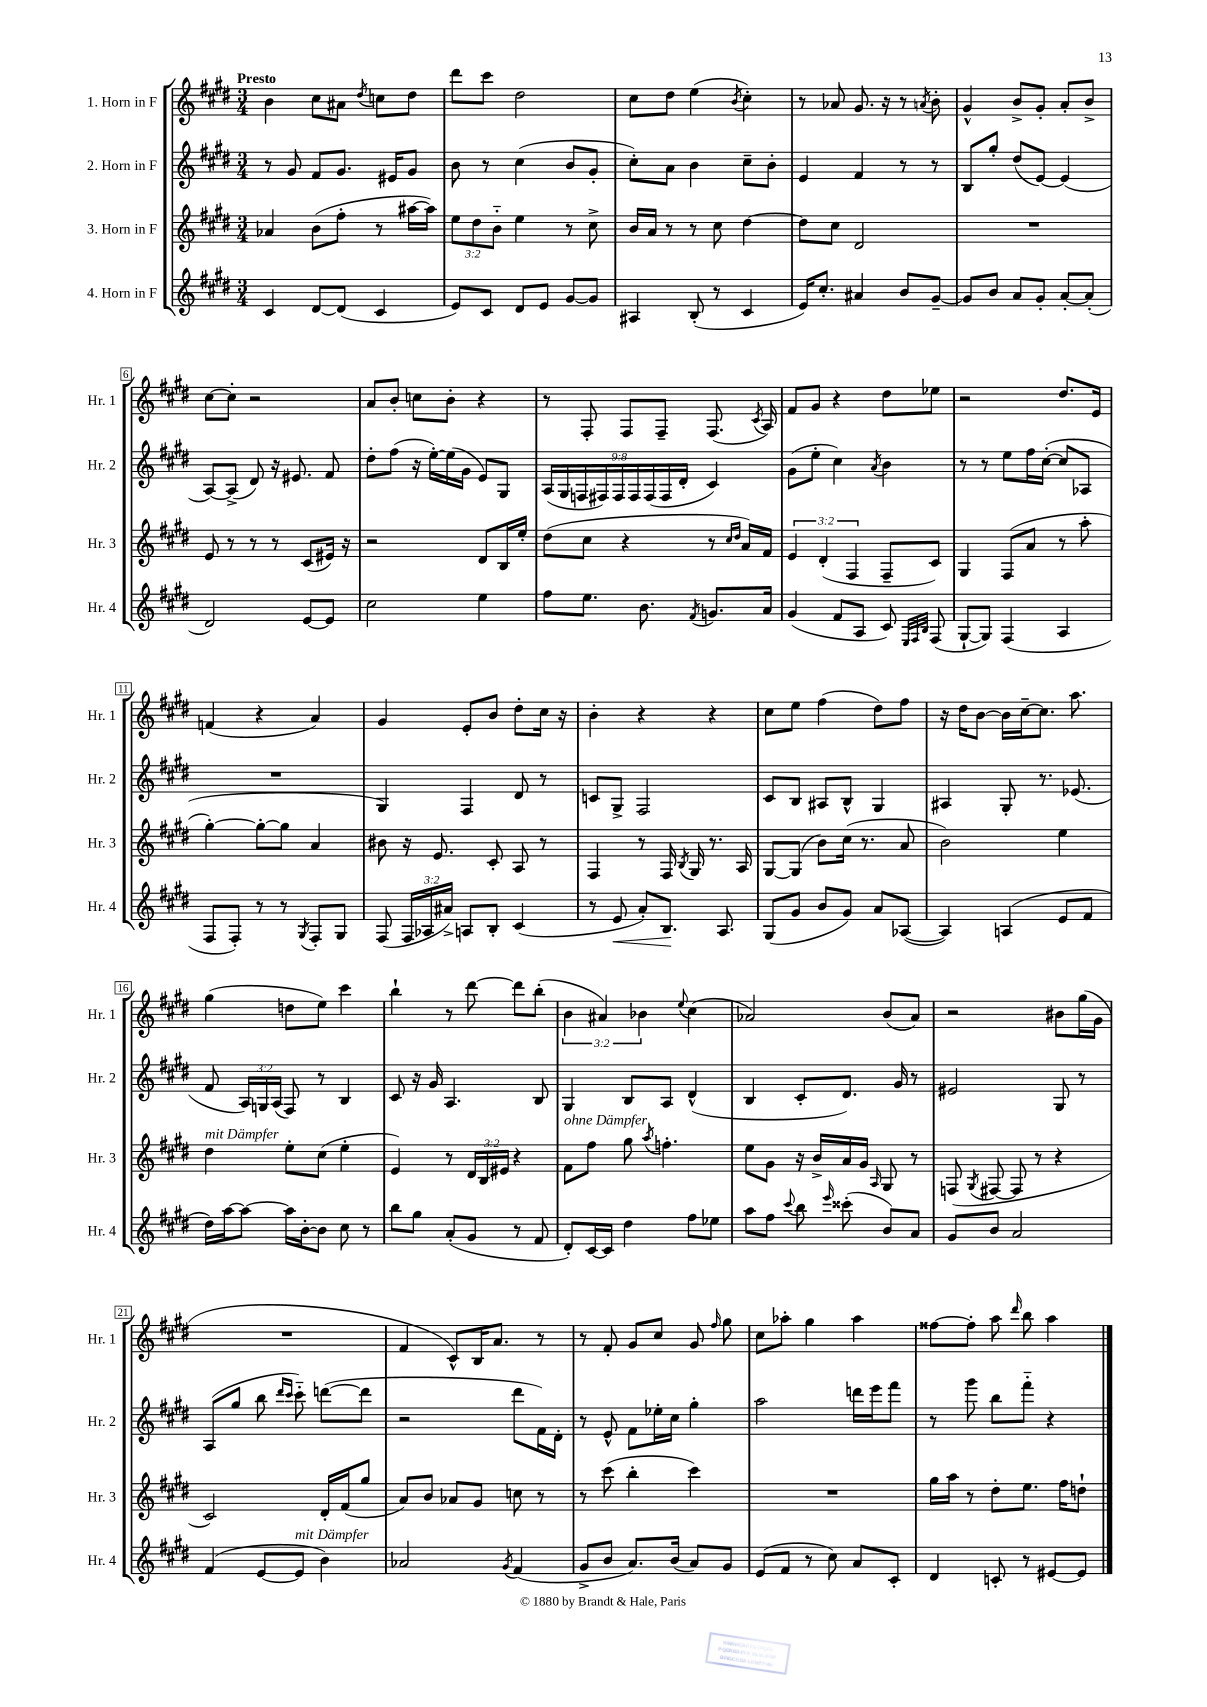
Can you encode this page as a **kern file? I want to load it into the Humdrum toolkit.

**kern	**kern	**kern	**kern
*staff4	*staff3	*staff2	*staff1
*clefG2	*clefG2	*clefG2	*clefG2
*k[f#c#g#d#]	*k[f#c#g#d#]	*k[f#c#g#d#]	*k[f#c#g#d#]
*M3/4	*M3/4	*M3/4	*M3/4
4c#	4a-	8r	4b
.	.	8g#	.
[8d#	(8b	8f#	8cc#
(8d#]	8ff#'	8.g#	8a#
.	.	.	8qdd#
4c#	8r	.	8cc
.	.	16e#	.
.	[16aa#	8g#	8dd#
.	16aa#])	.	.
=	=	=	=
8e)	12ee	8b	8ddd#
.	12dd#	.	.
8c#	.	8r	8ccc#
.	12b'~	.	.
8d#	4ee	(4cc#	2dd#
8e	.	.	.
[8g#	8r	8b	.
8g#]	8cc#^	8g#'	.
=	=	=	=
4A#	16b	8cc#')	8cc#
.	16a	.	.
.	8r	8a	8dd#
(8B'	8r	4b	(4ee
8r	8cc#	.	.
.	.	.	8qb
4c#	[4dd#	8cc#~	4cc#')
.	.	8b'	.
=	=	=	=
16e)	8dd#]	4e	8r
8.cc#'	.	.	.
.	8cc#	.	8a-
4a#	2d#	4f#	8.g#
.	.	.	16r
8b	.	8r	8r
.	.	.	8qa
[8g#~	.	8r	8b'
=	=	=	=
8g#]	2.r	8B	4g#^^
8b	.	8gg#'	.
8a	.	(8dd#	8b^
8g#'	.	[8e)	8g#'
[8a'	.	(4e]	8a'
(8a']	.	.	8b^
=	=	=	=
2d#)	8e	[8A)	[8cc#
.	8r	(8A^]	8cc#']
.	8r	8d#)	2r
.	8r	16r	.
.	.	8.e#	.
[8e	(8c#	.	.
8e]	16e#)	8f#	.
.	16r	.	.
=	=	=	=
2cc#	2r	8dd#'	8a
.	.	(8ff#	8b'
.	.	16r	8cc
.	.	[16ee')	.
.	.	(16ee]	8b'
.	.	16g#	.
4ee	8d#	8e)	4r
.	16B	8G#	.
.	16ee'	.	.
=	=	=	=
8ff#	(8dd#	(18A	8r
.	.	18G#	.
.	.	18F	.
8.ee	8cc#	.	8F#'
.	.	18F#)	.
.	.	18F#	.
.	4r	.	8F#
.	.	18F#	.
8.b	.	.	.
.	.	(18F#	.
.	.	.	8F#~
.	.	18F#	.
.	.	18d#'	.
8qf#	.	.	.
8.g	8r	4c#)	(8.F#
.	16qqcc#	.	.
.	16qqdd#	.	.
.	16a)	.	.
.	.	.	8qc#
16a	16f#	.	16A)
=	=	=	=
(4g#	6e	(8g#	8f#
.	.	8ee'	8g#
.	(6d#'	.	.
8f#	.	4cc#)	4r
.	6F#	.	.
8A	.	.	.
.	.	8qa	.
8c#)	8F#~	4b	8dd#
32qqE	.	.	.
32qqF#	.	.	.
32qqB	.	.	.
(8F#	8c#)	.	8ee-
=	=	=	=
[8G#`	4G#	8r	2r
8G#])	.	8r	.
(4F#	(8F#	8ee	.
.	8a	16ff#	.
.	.	([16cc#'	.
4A	8r	8cc#]	8.dd#
.	8aa'	8A-	.
.	.	.	16e
=	=	=	=
8F#	[4gg#')	2.r	(4f
8F#')	.	.	.
8r	8gg#'_	.	4r
8r	8gg#]	.	.
8qG#	.	.	.
8F#'	4a	.	4a)
8G#	.	.	.
=	=	=	=
(8F#	8b#	4G#)	4g#
24F#	16r	.	.
24A-	.	.	.
.	8.e	.	.
24a#^)	.	.	.
8A	.	4F#	8e'
8B'	8c#'	.	8b
(4c#	8A	8d#	8dd#'
.	8r	8r	16cc#
.	.	.	16r
=	=	=	=
8r	4F#	8c	4b'
8e	.	8G#^	.
8a')	8r	2F#	4r
8.B	16F#	.	.
.	8qB	.	.
.	16G#	.	.
.	8.r	.	4r
8.A	.	.	.
.	16A	.	.
=	=	=	=
(8G#	[8G#	8c#	8cc#
8g#	(8G#]	8B	8ee
8b	8b)	8A#	(4ff#
8g#)	(16cc#	8B^^	.
.	8.r	.	.
8a	.	4G#	8dd#)
([8A-	8a	.	8ff#
=	=	=	=
4A-])	2b)	4A#	16r
.	.	.	16dd#
.	.	.	[8b
(4A	.	8G#'	16b]
.	.	.	[16cc#~
.	.	8.r	8.cc#]
8e	4ee	.	.
.	.	(8.e-	8.aa
8f#	.	.	.
=	=	=	=
16dd#)	4dd#	8f#	(4gg#
[16aa	.	.	.
8aa_	.	24A)	.
.	.	24G	.
.	.	(24A	.
16aa]	8ee'	8F#)	8dd
[16b'	.	.	.
8b]	(8cc#	8r	8ee)
8cc#	4ee'	4B	4ccc#
8r	.	.	.
=	=	=	=
8bb	4e)	8c#	4bb`
8gg#	.	16r	.
.	.	16g#	.
(8a'	8r	4.A	8r
8g#	24d#	.	[8ddd#
.	24B	.	.
.	24e#	.	.
8r	4r	.	8ddd#]
8f#	.	8B	(8bb'
=	=	=	=
8d#')	8f#	4G#	6b
[16c#	8ff#	.	.
.	.	.	6a#)
16c#]	.	.	.
4dd#	8gg#	8B	.
.	.	.	6b-
.	8qaa	.	.
.	4.ff'	8A	.
.	.	.	8qqee
8ff#	.	(4d#^^	(4cc#
8ee-	.	.	.
=	=	=	=
8aa	8ee	4B	2a-)
8ff#	8g#	.	.
8qqccc#	.	.	.
8bb	16r	8c#'	.
.	16b^	.	.
16qqeee	.	.	.
(8ccc##'	16a	8.d#)	.
.	16g#	.	.
.	16qqA	.	.
8b)	8G#	.	(8b
.	.	16g#	.
8a	8r	8r	8a-)
=	=	=	=
8g#	(8F	2e#	2r
.	8qG#	.	.
8b	[8F#	.	.
2a	8F#]	.	.
.	8r	.	.
.	4r	8G#	8b#
.	.	8r	(16gg#
.	.	.	16g#
=	=	=	=
(4f#	2c#)	(8A	2.r
.	.	8gg#	.
[8e	.	8bb	.
.	.	16qqddd#	.
.	.	16qqccc#	.
8e]	.	8ccc#'~)	.
4b)	16d#'	([8ddd	.
.	(16f#	.	.
.	8gg#	8ddd]	.
=	=	=	=
2a-	8a)	2r	4f#
.	8b	.	.
.	8a-	.	8c#^^)
.	8g#	.	16B
.	.	.	8.a
8qg#	.	.	.
(4f#	8cc	8ddd#	.
.	8r	16f#)	8r
.	.	16d#'	.
=	=	=	=
8g#^	8r	8r	8r
8b	(8ccc#	8e^^	8f#'
8.a)	4bb'	8f#	8g#
.	.	16ee-'	8cc#
(16b	.	16cc#	.
8a)	4ccc#)	4gg#'	8g#
.	.	.	16qqff#
8g#	.	.	8gg#
=	=	=	=
(8e	2.r	2aa	8cc#
8f#	.	.	8aa-'
8r	.	.	4gg#
8cc#)	.	.	.
8a	.	16ddd	4aa-
.	.	16eee	.
8c#'	.	8fff#	.
=	=	=	=
4d#	16gg#	8r	[8ff##
.	16aa	.	.
.	8r	8ggg#	8ff##']
8c'	8dd#'	8bb	8aa
.	.	.	16qqddd#
8r	8.ee	8fff#'~	8bb
[8e#	.	4r	4aa
.	16ff#	.	.
8e#]	8dd`	.	.
==	==	==	==
*-	*-	*-	*-
